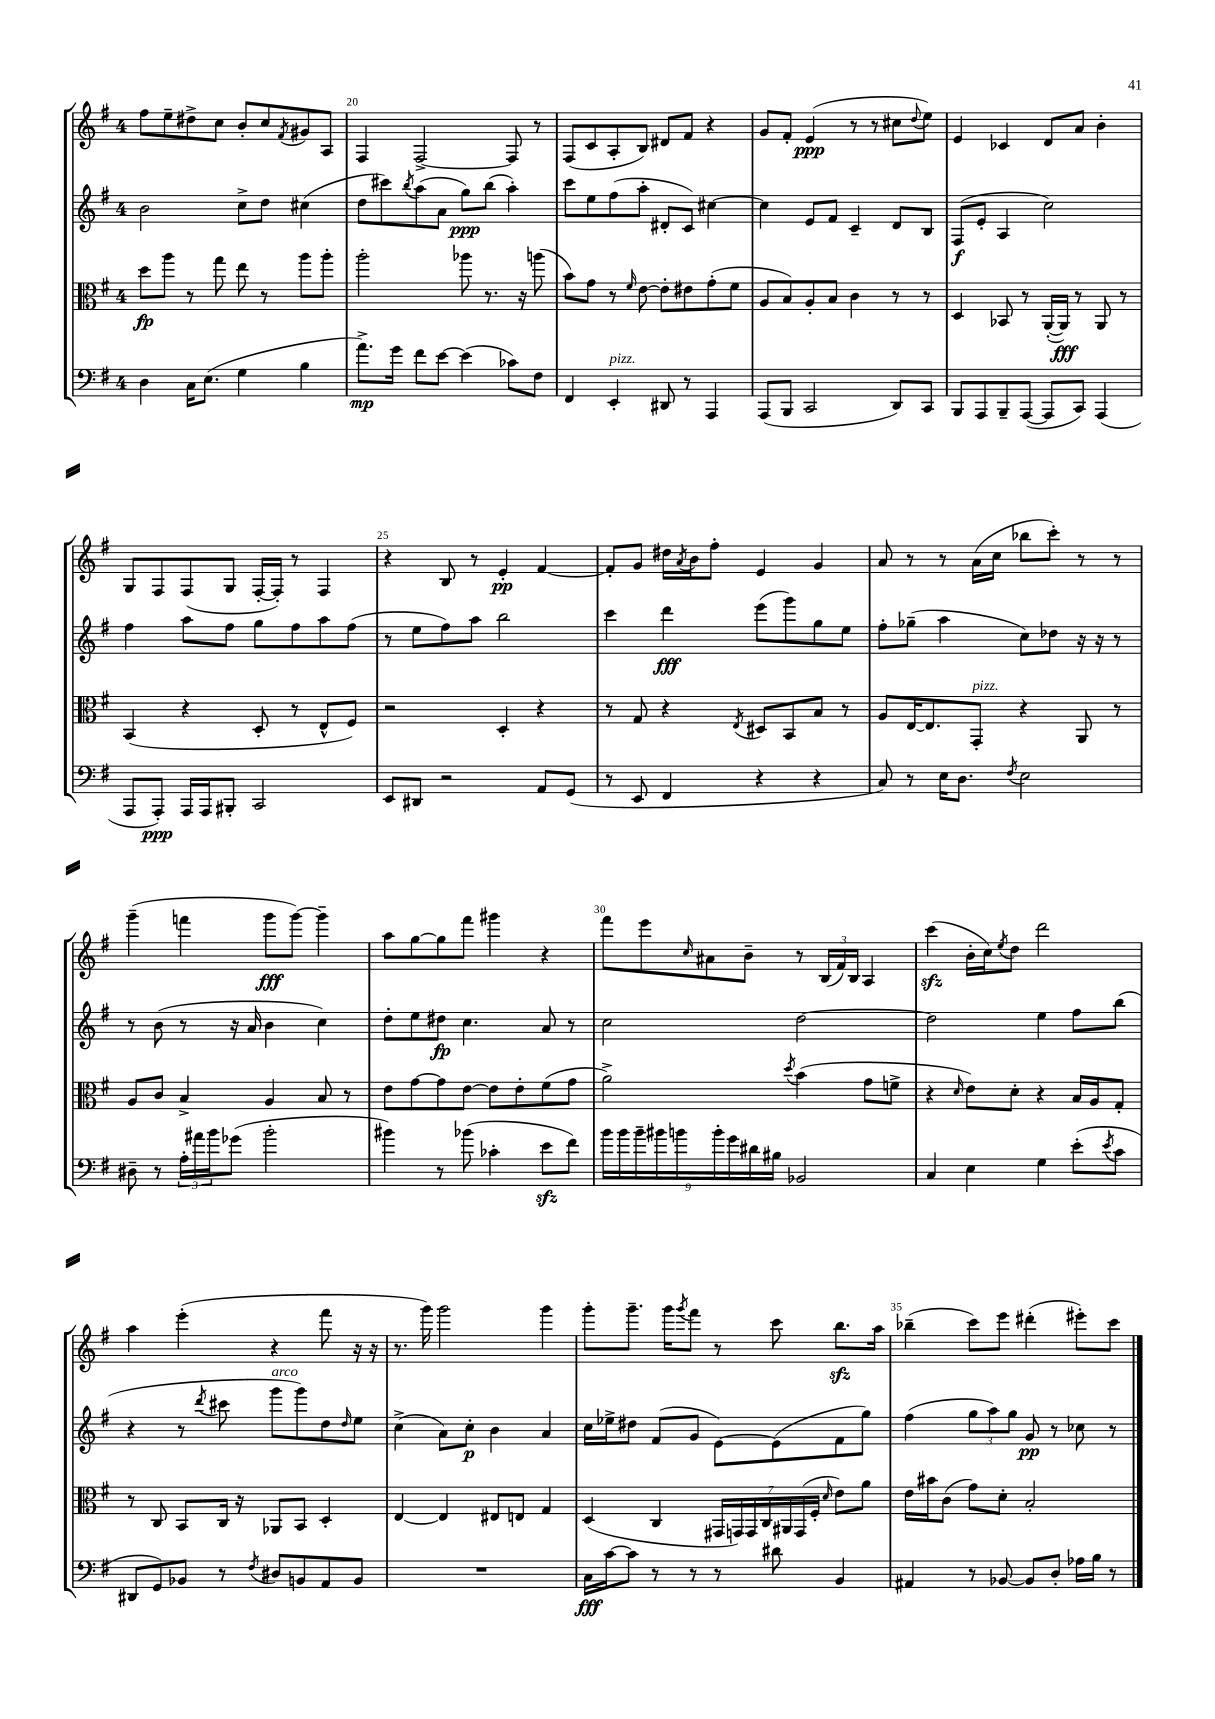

**kern	**dynam	**kern	**dynam	**kern	**dynam	**kern	**dynam
*part4	*part4	*part3	*part3	*part2	*part2	*part1	*part1
*staff4	*staff4	*staff3	*staff3	*staff2	*staff2	*staff1	*staff1
*clefF4	*	*clefC3	*	*clefG2	*	*clefG2	*
*k[f#]	*	*k[f#]	*	*k[f#]	*	*k[f#]	*
*M4/4	*	*M4/4	*	*M4/4	*	*M4/4	*
=19	=19	=19	=19	=19	=19	=19	=19
4D\	.	8dd\L	fp	2b\	.	8ff#\L	.
.	.	8aa\J	.	.	.	8ee~\	.
16C\KL	.	8r	.	.	.	8dd#X^\	.
(8.E\J	.	.	.	.	.	.	.
.	.	8gg\	.	.	.	8cc\J	.
4G\	.	8ee\	.	8cc^\L	.	8b'/L	.
.	.	8r	.	8dd\J	.	8cc/	.
.	.	.	.	.	.	8qf#/	.
4B\	.	8aa\L	.	(4cc#X\	.	8g#X/	.
.	.	8aa'\J	.	.	.	8A/J	.
=20	=20	=20	=20	=20	=20	=20	=20
8.a^\L)	mp	2aa'\	.	8dd\L	.	4F#/	.
.	.	.	.	8ccc#X\)	.	.	.
16g\Jk	.	.	.	.	.	.	.
.	.	.	.	8qbb/	.	.	.
8f#\L	.	.	.	(8aa\	.	[2F#^/	.
[8e\J	.	.	.	8a\J	.	.	.
(4e\]	.	8aa-X\	.	8gg\L)	ppp	.	.
.	.	8.r	.	(8bb\J	.	.	.
8c-X\L)	.	.	.	4aa'\)	.	8F#/]	.
.	.	16r	.	.	.	.	.
8F#\J	.	(8aan\	.	.	.	8r	.
=21	=21	=21	=21	=21	=21	=21	=21
4FF#/	.	8b\L)	.	8ccc\L	.	(8F#/L	.
.	.	8g\J	.	8ee\	.	8c/	.
!LO:TX:a:i:t=pizz.	!	!	!	!	!	!	!
4EE'/	.	8r	.	(8ff#\	.	8A'/	.
.	.	16qqf#/	.	.	.	.	.
.	.	[8e\	.	8aa'\J	.	8B/J)	.
8DD#X/	.	8e'\L]	.	8d#X'/L	.	8d#X/L	.
8r	.	8e#X\	.	8c/J)	.	8f#/J	.
4AAA/	.	(8g'\	.	[4cc#X\	.	4r	.
.	.	8f#\J	.	.	.	.	.
=22	=22	=22	=22	=22	=22	=22	=22
(8AAA/L	.	8A/L	.	4cc#\]	.	8g/L	.
8BBB/J	.	8B/)	.	.	.	8f#'/J	.
2CC/	.	8A'/	.	8e/L	.	(4e/	ppp
.	.	8B/J	.	8f#/J	.	.	.
.	.	4c\	.	4c~/	.	8r	.
.	.	.	.	.	.	8r	.
8DD/L)	.	8r	.	8d/L	.	8cc#X\L	.
.	.	.	.	.	.	8qqdd/	.
8CC/J	.	8r	.	8B/J	.	8ee\J)	.
=23	=23	=23	=23	=23	=23	=23	=23
8BBB/L	.	4D/	.	(8F#/L	f	4e/	.
8AAA/	.	.	.	8e'/J	.	.	.
8BBB~/	.	8BB-X/	.	4A/	.	4c-X/	.
([8AAA/J	.	8r	.	.	.	.	.
8AAA/L]	.	([16AA'/LL	.	2cc\)	.	8d/L	.
.	.	16AA/JJ])	fff	.	.	.	.
8CC/J)	.	8r	.	.	.	8a/J	.
(4AAA/	.	8AA/	.	.	.	4b'\	.
.	.	8r	.	.	.	.	.
!!LO:LB:g=z
=24	=24	=24	=24	=24	=24	=24	=24
8AAA/L	.	(4BB/	.	4ff#\	.	8G/L	.
8AAA'/J)	ppp	.	.	.	.	8F#/	.
16AAA/LL	.	4r	.	8aa\L	.	(8F#/	.
16AAA/J	.	.	.	.	.	.	.
8BBB#X'/J	.	.	.	8ff#\J	.	8G/J	.
2CC/	.	8D'/	.	8gg\L	.	[16F#'/LL	.
.	.	.	.	.	.	16F#'/JJ])	.
.	.	8r	.	8ff#\	.	8r	.
.	.	8E^^/L	.	8aa\	.	4F#/	.
.	.	8F#/J)	.	(8ff#\J	.	.	.
=25	=25	=25	=25	=25	=25	=25	=25
8EE/L	.	2r	.	8r	.	4r	.
8DD#X/J	.	.	.	8ee\L	.	.	.
2r	.	.	.	8ff#\)	.	8B/	.
.	.	.	.	8aa\J	.	8r	.
.	.	4D'/	.	2bb\	.	4e'/	pp
8AA/L	.	4r	.	.	.	[4f#/	.
(8GG/J	.	.	.	.	.	.	.
=26	=26	=26	=26	=26	=26	=26	=26
8r	.	8r	.	4ccc\	.	8f#'/L]	.
8EE/	.	8G/	.	.	.	8g/J	.
4FF#/	.	4r	.	4ddd\	fff	16dd#X\LL	.
.	.	.	.	.	.	8qa/	.
.	.	.	.	.	.	16b\J	.
.	.	.	.	.	.	8ff#'\J	.
.	.	8qE/	.	.	.	.	.
4r	.	8D#X/L	.	(8eee\L	.	4e/	.
.	.	8BB/	.	8ggg\)	.	.	.
4r	.	8B/J	.	8gg\	.	4g/	.
.	.	8r	.	8ee\J	.	.	.
=27	=27	=27	=27	=27	=27	=27	=27
8C/)	.	8A/L	.	8ff#'\L	.	8a/	.
8r	.	[16E/K	.	(8gg-X~\J	.	8r	.
.	.	8.E/]	.	.	.	.	.
16E\KL	.	.	.	4aa\	.	8r	.
8.D\J	.	.	.	.	.	.	.
!	!	!LO:TX:a:i:t=pizz.	!	!	!	!	!
.	.	8GG'/J	.	.	.	(16a\LL	.
.	.	.	.	.	.	16cc\JJ	.
8qF#/	.	.	.	.	.	.	.
2E\	.	4r	.	8cc\L)	.	8bb-X\L	.
.	.	.	.	8dd-X\J	.	8ccc'\J)	.
.	.	8AA/	.	16r	.	8r	.
.	.	.	.	16r	.	.	.
.	.	8r	.	8r	.	8r	.
!!LO:LB:g=z
=28	=28	=28	=28	=28	=28	=28	=28
8D#X~\	.	8A/L	.	8r	.	(4ggg~\	.
8r	.	8c/J	.	(8b\	.	.	.
24A'\LL	.	4B^/	.	8r	.	4fffn\	.
24a#X\	.	.	.	.	.	.	.
24b\J	.	.	.	.	.	.	.
(8g-X\J	.	.	.	16r	.	.	.
.	.	.	.	16a/	.	.	.
2b'\	.	4A/	.	4b\	.	8ggg\L	fff
.	.	.	.	.	.	[8ggg\J)	.
.	.	8B/	.	4cc\)	.	4ggg~\]	.
.	.	8r	.	.	.	.	.
=29	=29	=29	=29	=29	=29	=29	=29
4b#X\)	.	8e\L	.	8dd'\L	.	8aa\L	.
.	.	[8g\	.	8ee\	.	[8gg\	.
8r	.	8g\]	.	8dd#X\J	fp	8gg\]	.
(8b-X\	.	[8e\J	.	4.cc\	.	8fff#\J	.
4c-X'\	.	8e\L]	.	.	.	4ggg#X\	.
.	.	8e'\	.	.	.	.	.
8ezz\L	.	(8f#\	.	8a/	.	4r	.
8f#\J)	.	8g\J	.	8r	.	.	.
=30	=30	=30	=30	=30	=30	=30	=30
18b\LL	.	2a^\)	.	2cc\	.	8fff#\L	.
18b\	.	.	.	.	.	.	.
18b~\	.	.	.	.	.	.	.
.	.	.	.	.	.	8eee\	.
18b#X\	.	.	.	.	.	.	.
18bn\	.	.	.	.	.	.	.
.	.	.	.	.	.	16qqcc/	.
.	.	.	.	.	.	8a#X\	.
18b'\	.	.	.	.	.	.	.
18g\	.	.	.	.	.	.	.
.	.	.	.	.	.	8b~\J	.
18d#X\	.	.	.	.	.	.	.
18B#X\JJ	.	.	.	.	.	.	.
.	.	8qdd/	.	.	.	.	.
2BB-X/	.	(4b\	.	[2dd\	.	8r	.
.	.	.	.	.	.	(24B/LL	.
.	.	.	.	.	.	24f#/)	.
.	.	.	.	.	.	24B/JJ	.
.	.	8g\L	.	.	.	4A/	.
.	.	8fn^\J	.	.	.	.	.
=31	=31	=31	=31	=31	=31	=31	=31
4C/	.	4r	.	2dd\]	.	(4ccczz\	.
.	.	16qqd/	.	.	.	.	.
4E\	.	8e\L)	.	.	.	16b'\LL	.
.	.	.	.	.	.	16cc\J)	.
.	.	.	.	.	.	8qee/	.
.	.	8d'\J	.	.	.	8dd\J	.
4G\	.	4r	.	4ee\	.	2ddd\	.
(8e'\L	.	16B/LL	.	8ff#\L	.	.	.
.	.	16A/J	.	.	.	.	.
8qe/	.	.	.	.	.	.	.
8c\J	.	8G'/J	.	(8bb\J	.	.	.
!!LO:LB:g=z
=32	=32	=32	=32	=32	=32	=32	=32
8DD#X/L	.	8r	.	4r	.	4aa\	.
8GG/)	.	8C/	.	.	.	.	.
8BB-X/J	.	8BB/L	.	8r	.	(4eee'\	.
.	.	.	.	8qddd/	.	.	.
8r	.	16C/Jk	.	8ccc#X\	.	.	.
.	.	16r	.	.	.	.	.
8qF#/	.	.	.	.	.	.	.
!	!	!	!	!LO:TX:a:i:t=arco	!	!	!
8D#X/L	.	8AA-X/L	.	8ggg\L	.	4r	.
8BBn/	.	8BB/J	.	8ggg\)	.	.	.
8AA/	.	4D'/	.	8dd\	.	8fff#\	.
.	.	.	.	16qqdd/	.	.	.
8BB/J	.	.	.	8ee\J	.	16r	.
.	.	.	.	.	.	16r	.
=33	=33	=33	=33	=33	=33	=33	=33
1r	.	[4E/	.	(4cc^\	.	8.r	.
.	.	.	.	.	.	16ggg\)	.
.	.	4E/]	.	8a\L)	.	2ggg\	.
.	.	.	.	8cc'\J	p	.	.
.	.	8E#X/L	.	4b\	.	.	.
.	.	8En/J	.	.	.	.	.
.	.	4G/	.	4a/	.	4ggg\	.
=34	=34	=34	=34	=34	=34	=34	=34
16C\LL	fff	(4D/	.	16cc\LL	.	8ggg'\L	.
[16c\J	.	.	.	16ee-X^\J	.	.	.
8c\J]	.	.	.	8dd#X\J	.	8.ggg~\J	.
8r	.	4C/	.	(8f#/L	.	.	.
.	.	.	.	.	.	16ggg\KL	.
.	.	.	.	.	.	8qggg/	.
8r	.	.	.	8g/J	.	8fff#\J	.
8r	.	28GG#X/LL	.	[8e\L)	.	8r	.
.	.	28GGn/)	.	.	.	.	.
.	.	28GG/	.	.	.	.	.
.	.	28C/	.	.	.	.	.
8d#X\	.	.	.	(8e\]	.	8ccc\	.
.	.	28AA#X/	.	.	.	.	.
.	.	(28GG/	.	.	.	.	.
.	.	28F#'/JJ	.	.	.	.	.
.	.	16qqd/	.	.	.	.	.
4BB/	.	8e\L)	.	8f#\	.	8.bbzz\L	.
.	.	8a\J	.	8gg\J)	.	.	.
.	.	.	.	.	.	16aa\Jk	.
=35	=35	=35	=35	=35	=35	=35	=35
4AA#X/	.	16e\LL	.	(4ff#\	.	(4bb-X~\	.
.	.	16b#X\J	.	.	.	.	.
.	.	(8c\J	.	.	.	.	.
8r	.	8g\L)	.	12gg\L	.	8ccc\L)	.
.	.	.	.	12aa\)	.	.	.
[8BB-X/	.	8d'\J	.	.	.	8eee\J	.
.	.	.	.	12gg\J	.	.	.
8BB-/L]	.	2B'/	.	8g/	pp	(4ddd#X'\	.
8D'/J	.	.	.	8r	.	.	.
16A-X\LL	.	.	.	8cc-X\	.	8eee#X'\L)	.
16B\JJ	.	.	.	.	.	.	.
8r	.	.	.	8r	.	8ccc\J	.
==	==	==	==	==	==	==	==
*-	*-	*-	*-	*-	*-	*-	*-
